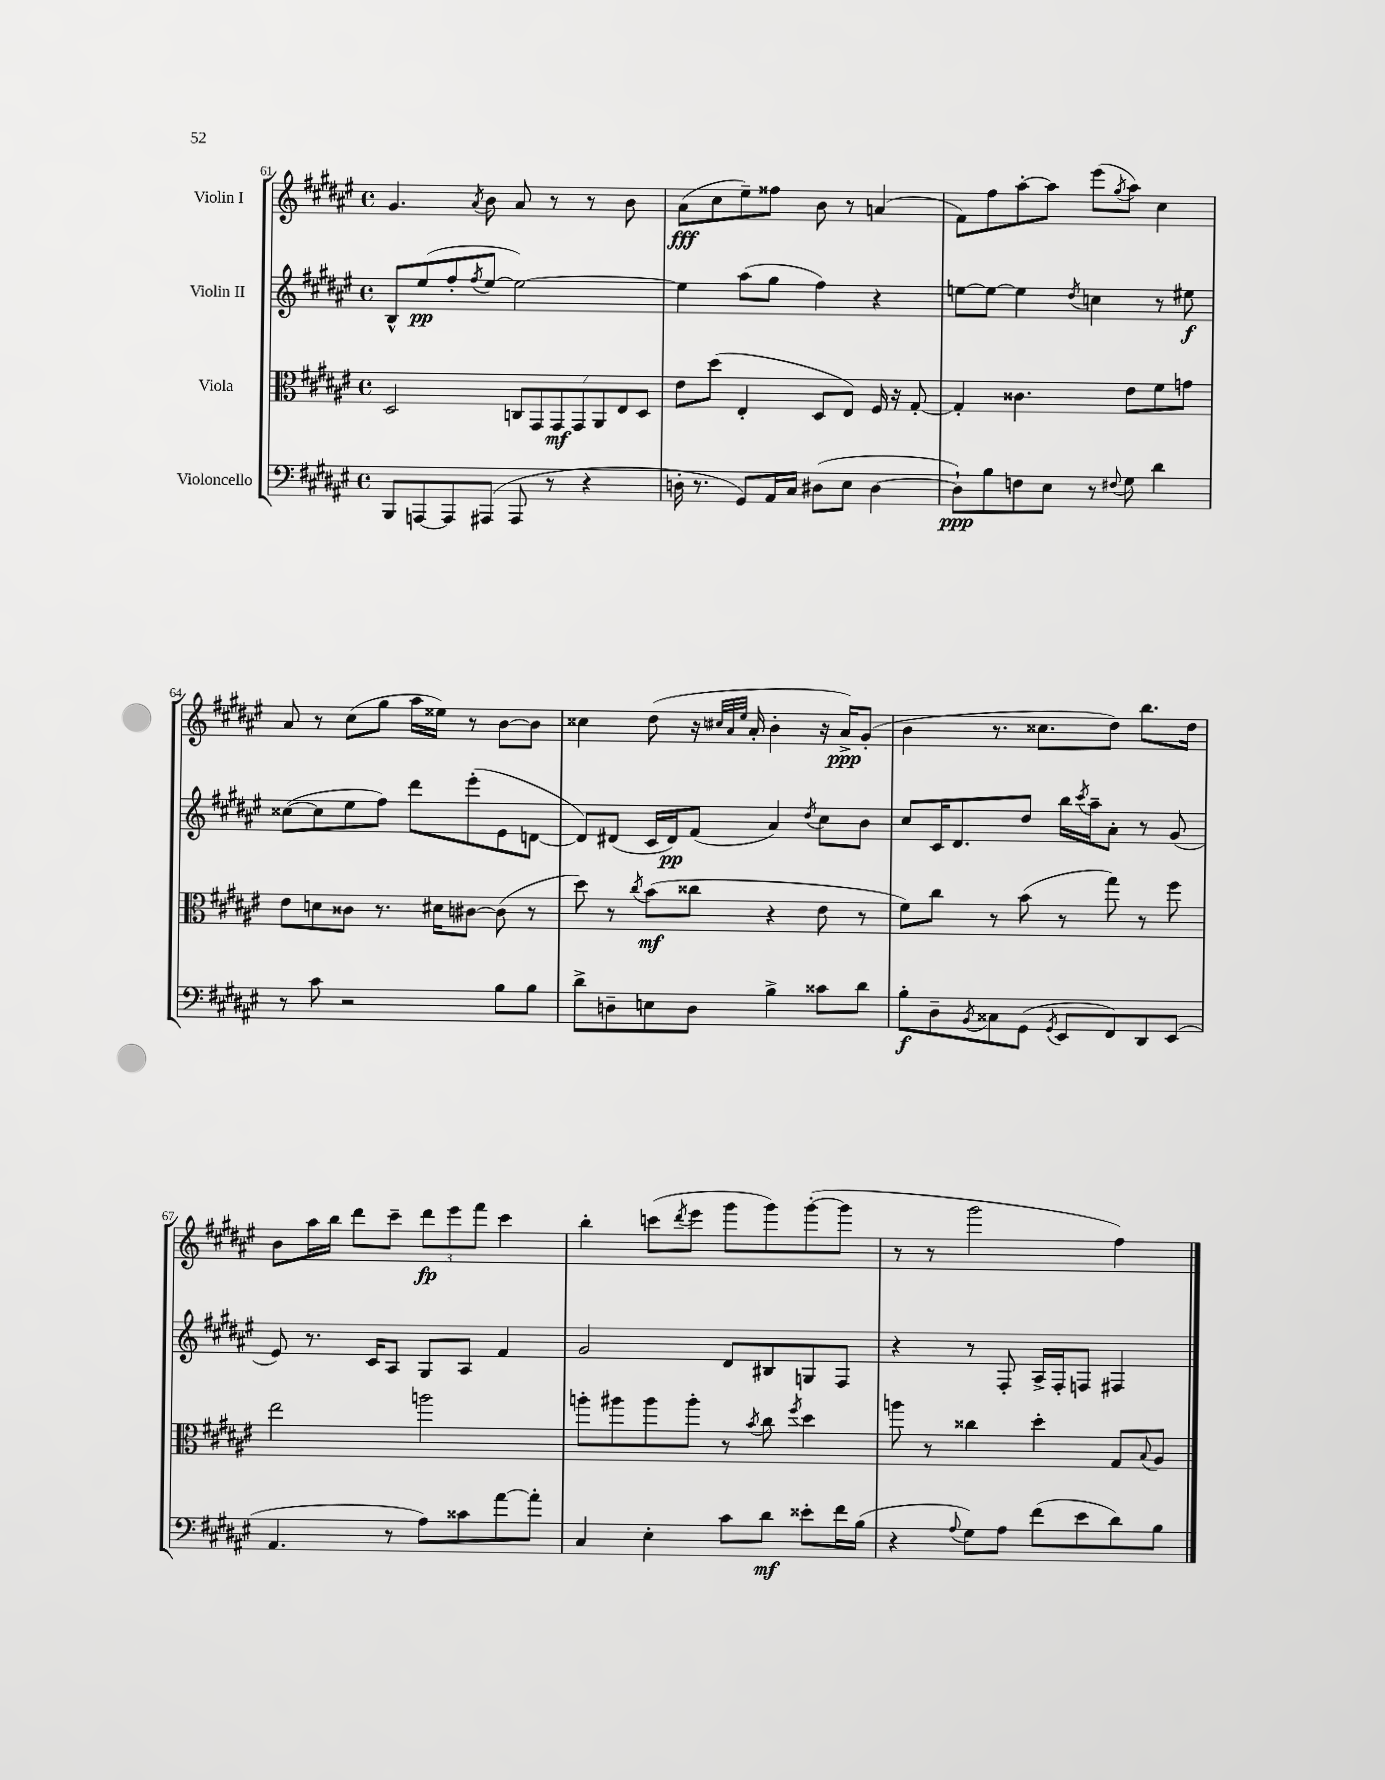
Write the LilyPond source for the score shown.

<<
\new StaffGroup <<
\new Staff = "s0" \with { instrumentName = "Violin I" } {
    \clef treble \key fis \major \defaultTimeSignature \time 4/4
    gis'4. \acciaccatura { ais'8 } b'8 ais'8 r8 r8 b'8 |
    ais'8\fff( cis''8 eis''8--) fisis''8 b'8 r8 a'4( |
    fis'8) fis''8 ais''8~-. ais''8 eis'''8( \acciaccatura { gis''8 } ais''8) cis''4 |
    ais'8 r8 cis''8( gis''8 ais''16 eisis''16) r8 b'8~ b'8 |
    cisis''4 dis''8( r16 \grace { cis''32 ais'32 eis''32 } ais'16-. b'4-. r16 ais'16->\ppp) gis'8-.( |
    b'4 r8. cisis''8. dis''8) b''8. dis''16 |
    b'8 ais''16 b''16 dis'''8 cis'''8-- \tuplet 3/2 { dis'''8\fp eis'''8 fis'''8 } cis'''4 |
    b''4-. c'''8( \acciaccatura { dis'''8 } eis'''8 gis'''8 gis'''8) gis'''8~-.( gis'''8 |
    r8 r8 gis'''2 fis''4) \bar "|." |
}
\new Staff = "s1" \with { instrumentName = "Violin II" } {
    \clef treble \key fis \major \defaultTimeSignature \time 4/4
    b8-^ eis''8\pp( fis''8-. \acciaccatura { fis''8 } eis''8~ eis''2~) |
    eis''4 ais''8( gis''8 fis''4) r4 |
    e''8~ e''8~ e''4 \acciaccatura { dis''8 } c''4 r8 eis''8\f |
    cisis''8~( cisis''8 eis''8 fis''8) dis'''8 eis'''8-.( eis'8 d'8~ |
    d'8) dis'8( cis'16 dis'16\pp) fis'8( ais'4) \acciaccatura { dis''8 } cis''8 b'8 |
    cis''8 cis'16 dis'8. dis''8 b''16 \acciaccatura { cis'''8 } ais''16-- ais'8-. r8 gis'8( |
    eis'8) r8. cis'16 ais8 gis8 ais8 fis'4 |
    gis'2 dis'8 bis8 g8 fis8 |
    r4 r8 fis8-. ais16-> fis16-. f8 fis4 \bar "|." |
}
\new Staff = "s2" \with { instrumentName = "Viola" } {
    \clef alto \key fis \major \defaultTimeSignature \time 4/4
    dis2 \tuplet 7/4 { c8 gis,8 gis,8\mf gis,8 ais,8 eis8 dis8 } |
    eis'8 dis''8( eis4-. dis8 eis8) fis16 r16 gis8~-. |
    gis4-. cisis'4. eis'8 fis'8 g'8 |
    eis'8 d'8 cisis'8 r8. dis'16 cis'8~ cis'8( r8 |
    dis''8) r8 \acciaccatura { cis''8 } b'8\mf( cisis''8 r4 eis'8 r8 |
    fis'8) cis''8 r8 b'8( r8 gis''8) r8 fis''8 |
    eis''2 a''2 |
    a''8-. ais''8 ais''8 ais''8-. r8 \acciaccatura { b'8 } cis''8 \acciaccatura { fis''8 } dis''4 |
    a''8 r8 cisis''4 dis''4-. gis8 \appoggiatura { b8 } ais8 \bar "|." |
}
\new Staff = "s3" \with { instrumentName = "Violoncello" } {
    \clef bass \key fis \major \defaultTimeSignature \time 4/4
    b,,8 a,,8~ a,,8 ais,,8( ais,,8 r8 r4 |
    d16-. r8. gis,8) ais,16 cis16 dis8( eis8 dis4~ |
    dis8-!\ppp) b8 f8 eis8 r8 \appoggiatura { fis8 } gis8 dis'4 |
    r8 cis'8 r2 b8 b8 |
    dis'8-> d8-- e8 d8 b4-> cisis'8 dis'8 |
    b8-.\f dis8-- \acciaccatura { b,8 } cisis8 gis,8( \acciaccatura { gis,8 } eis,8 fis,8) dis,8 eis,8( |
    ais,4. r8 ais8) cisis'8 ais'8~ ais'8-. |
    cis4 eis4-. cis'8 dis'8\mf eisis'8-. fis'16 b16( |
    r4 \appoggiatura { ais8 } gis8) ais8 fis'8( eis'8 dis'8) b8 \bar "|." |
}
>>
>>
\layout { \context { \Score currentBarNumber = #61 } }
